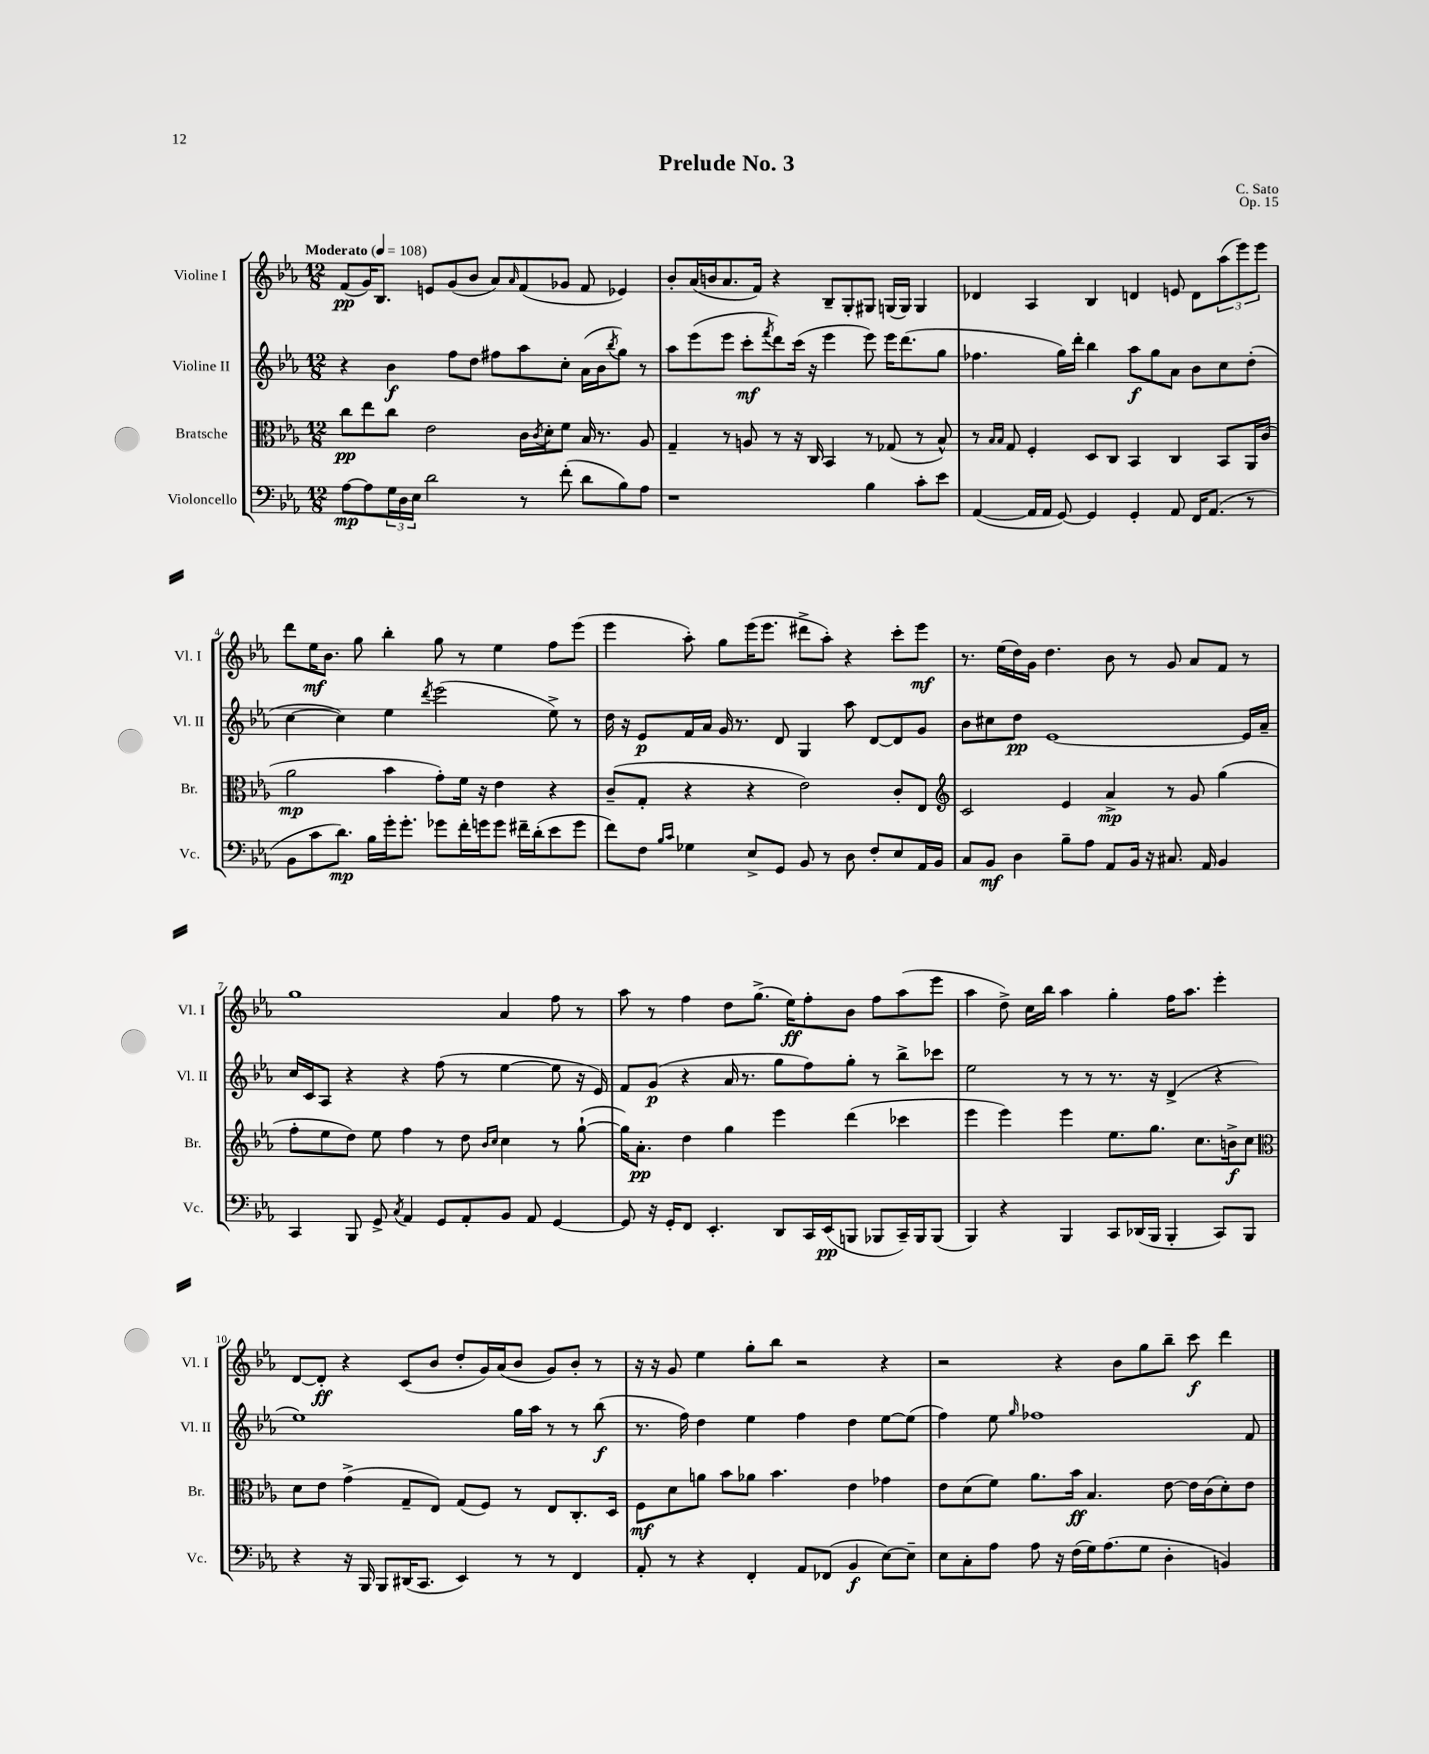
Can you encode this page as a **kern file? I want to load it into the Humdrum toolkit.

**kern	**dynam	**kern	**dynam	**kern	**dynam	**kern	**dynam
*part4	*part4	*part3	*part3	*part2	*part2	*part1	*part1
*staff4	*staff4	*staff3	*staff3	*staff2	*staff2	*staff1	*staff1
*I"Violoncello	*	*I"Bratsche	*	*I"Violine II	*	*I"Violine I	*
*I'Vc.	*	*I'Br.	*	*I'Vl. II	*	*I'Vl. I	*
*clefF4	*	*clefC3	*	*clefG2	*	*clefG2	*
*k[b-e-a-]	*	*k[b-e-a-]	*	*k[b-e-a-]	*	*k[b-e-a-]	*
*M12/8	*	*M12/8	*	*M12/8	*	*M12/8	*
*MM108	*	*MM108	*	*MM108	*	*MM108	*
=1	=1	=1	=1	=1	=1	=1	=1
!	!	!	!	!	!	!LO:TX:a:B:t=Moderato	!
[8A-\L	mp	8cc\L	pp	4r	.	(8f/L	pp
8A-\]	.	8ee-\	.	.	.	16g/K)	.
.	.	.	.	.	.	8.B-/J	.
24G\L	.	8cc\J	.	4b-\	f	.	.
24D\	.	.	.	.	.	.	.
24E-\JJ	.	.	.	.	.	.	.
2d\	.	2e-\	.	.	.	8en/L	.
.	.	.	.	8ff\L	.	(8g/	.
.	.	.	.	8dd\J	.	8b-/J	.
.	.	.	.	8ff#X\L	.	8a-/L)	.
.	.	.	.	.	.	16qqa-/	.
8r	.	16c\LL	.	8aa-\	.	(8f/	.
.	.	8qc/	.	.	.	.	.
.	.	16d'\J	.	.	.	.	.
(8f'\	.	8f\J	.	8cc'\J	.	8g-X/J	.
8d\L	.	16B-/	.	(16a-\LL	.	8f/	.
.	.	8.r	.	16b-\J	.	.	.
.	.	.	.	8qbb-/	.	.	.
8B-\)	.	.	.	8gg\J)	.	4e-X/)	.
8A-\J	.	8A-/	.	8r	.	.	.
=2	=2	=2	=2	=2	=2	=2	=2
1r	.	4G~/	.	8aa-\L	.	8b-'/L	.
.	.	.	.	(8eee-\	.	(16a-/L	.
.	.	.	.	.	.	16bn/J	.
.	.	8r	.	8eee-\J	.	8.a-/	.
.	.	8An/	.	8ccc'\L	mf	.	.
.	.	.	.	.	.	16f/Jk)	.
.	.	.	.	8qfff/	.	.	.
.	.	8r	.	8ddd\)	.	4r	.
.	.	16r	.	(16ccc\Jk	.	.	.
.	.	16C/	.	16r	.	.	.
.	.	4BB-/	.	4eee-\	.	8B-~/L	.
.	.	.	.	.	.	8G'/	.
4B-\	.	8r	.	8eee-\)	.	8G#X/J	.
.	.	(8G-X/	.	16eee-\KL	.	(16Gn/LL	.
.	.	.	.	(8.ddd\	.	16G/JJ)	.
8c'\L	.	8r	.	.	.	4G/	.
8e-\J	.	8B-^^/)	.	8gg\J	.	.	.
=3	=3	=3	=3	=3	=3	=3	=3
([4AA-/	.	8r	.	4.ff-X\	.	4d-X/	.
.	.	16qqB-/LL	.	.	.	.	.
.	.	16qqB-/JJ	.	.	.	.	.
.	.	8G/	.	.	.	.	.
16AA-/LL]	.	4F'/	.	.	.	4A-/	.
16AA-/JJ	.	.	.	.	.	.	.
[8GG/)	.	.	.	16gg\LL)	.	.	.
.	.	.	.	16ddd'\JJ	.	.	.
4GG/]	.	8D/L	.	4bb-\	.	4B-/	.
.	.	8C/J	.	.	.	.	.
4GG'/	.	4BB-/	.	8aa-\L	f	4dn/	.
.	.	.	.	8gg\	.	.	.
8AA-/	.	4C/	.	8a-\J	.	8en/	.
16FF/KL	.	.	.	8b-\L	.	8d\L	.
(8.AA-/J	.	.	.	.	.	.	.
.	.	8BB-/L	.	8cc\	.	(12aa-\	.
.	.	.	.	.	.	12eee-\)	.
8r	.	16AA-/L	.	(8dd'\J	.	.	.
.	.	.	.	.	.	12eee-\J	.
.	.	(16c/JJ	.	.	.	.	.
!!LO:LB:g=z
=4	=4	=4	=4	=4	=4	=4	=4
8BB-\L	.	2a-\	mp	[4cc\	.	8ddd\L	.
8c\	.	.	.	.	.	16ee-\K	mf
.	.	.	.	.	.	8.b-\J	.
8.d\J)	mp	.	.	4cc\])	.	.	.
.	.	.	.	.	.	8gg\	.
16B-\LL	.	.	.	.	.	.	.
16g'\J	.	4b-\	.	4ee-\	.	4bb-'\	.
8.g'\J	.	.	.	.	.	.	.
.	.	.	.	8qddd/	.	.	.
8g-X\L	.	8g'\L)	.	(2eee-\	.	8gg\	.
16f'\L	.	16f\Jk	.	.	.	8r	.
16gn\J	.	16r	.	.	.	.	.
8g\J	.	4e-\	.	.	.	4ee-\	.
16f#X~\LL	.	.	.	.	.	.	.
(16d'\J	.	.	.	.	.	.	.
8e-\	.	4r	.	8ee-^\)	.	8ff\L	.
8g\J	.	.	.	8r	.	(8eee-\J	.
=5	=5	=5	=5	=5	=5	=5	=5
8f\L)	.	(8c~/L	.	16dd\	.	4eee-\	.
.	.	.	.	16r	.	.	.
8F\J	.	8G'/J	.	8e-/L	p	.	.
16qqB-/LL	.	.	.	.	.	.	.
16qqc/JJ	.	.	.	.	.	.	.
4G-X\	.	4r	.	16f/L	.	8aa-'\)	.
.	.	.	.	16a-/JJ	.	.	.
.	.	.	.	16g/	.	8gg\L	.
.	.	.	.	8.r	.	.	.
8E-^/L	.	4r	.	.	.	(16eee-\K	.
.	.	.	.	.	.	8.eee-\J	.
8GG/J	.	.	.	8d/	.	.	.
8BB-/	.	2e-\)	.	4G/	.	8ddd#X^\L	.
8r	.	.	.	.	.	8aa-'\J)	.
8D\	.	.	.	8aa-\	.	4r	.
8F'/L	.	.	.	[8d/L	.	.	.
8E-/	.	8c'/L	.	8d/]	.	8ccc'\L	.
16AA-/L	.	8E-/J	.	8g/J	.	8eee-\J	mf
16BB-/JJ	.	.	.	.	.	.	.
=6	=6	=6	=6	=6	=6	=6	=6
*	*	*clefG2	*	*	*	*	*
8C/L	.	2c/	.	8b-\L	.	8.r	.
8BB-/J	mf	.	.	8cc#X\	.	.	.
.	.	.	.	.	.	(16ee-\LL	.
4D\	.	.	.	8dd\J	pp	16dd\)	.
.	.	.	.	.	.	16g\JJ	.
.	.	.	.	[1e-	.	4.dd\	.
8B-~\L	.	4e-/	.	.	.	.	.
8A-\J	.	.	.	.	.	.	.
8AA-/L	.	4a-^/	mp	.	.	8b-\	.
16BB-/Jk	.	.	.	.	.	8r	.
16r	.	.	.	.	.	.	.
8.C#X/	.	8r	.	.	.	8g/	.
.	.	8g/	.	.	.	8a-/L	.
16AA-/	.	.	.	.	.	.	.
4BB-/	.	(4gg\	.	.	.	8f/J	.
.	.	.	.	16e-/LL]	.	8r	.
.	.	.	.	16a-~/JJ	.	.	.
!!LO:LB:g=z
=7	=7	=7	=7	=7	=7	=7	=7
4CC/	.	8ff'\L	.	16cc/LL	.	1gg	.
.	.	.	.	16c/J	.	.	.
.	.	8ee-\	.	8A-/J	.	.	.
8BBB-/	.	8dd\J)	.	4r	.	.	.
8GG^/	.	8ee-\	.	.	.	.	.
8qC/	.	.	.	.	.	.	.
4AA-/	.	4ff\	.	4r	.	.	.
8GG/L	.	8r	.	(8ff\	.	.	.
8AA-'/	.	8dd\	.	8r	.	.	.
.	.	16qqb-/LL	.	.	.	.	.
.	.	16qqcc/JJ	.	.	.	.	.
8BB-/J	.	4cc\	.	[4ee-\	.	4a-/	.
8AA-/	.	.	.	.	.	.	.
[4GG/	.	8r	.	8ee-\]	.	8ff\	.
.	.	([8gg`\	.	16r	.	8r	.
.	.	.	.	16e-/)	.	.	.
=8	=8	=8	=8	=8	=8	=8	=8
8GG/]	.	16gg\KL])	.	8f/L	.	8aa-\	.
.	.	8.a-'\J	pp	.	.	.	.
16r	.	.	.	(8g/J	p	8r	.
16GG'/KL	.	.	.	.	.	.	.
8FF/J	.	4dd\	.	4r	.	4ff\	.
4.EE-'/	.	.	.	.	.	.	.
.	.	4gg\	.	16a-/	.	8dd\L	.
.	.	.	.	8.r	.	.	.
.	.	.	.	.	.	(8.gg^\J	.
8DD/L	.	4eee-\	.	8gg\L	.	.	.
.	.	.	.	.	.	16ee-\KL)	ff
16CC/L	.	.	.	8ff\)	.	8ff'\	.
(16EE-/J	pp	.	.	.	.	.	.
8BBBn/J	.	(4ddd\	.	8gg'\J	.	8b-\J	.
8BBB-X/L	.	.	.	8r	.	8ff\L	.
16CC~/L)	.	4ccc-X\	.	8bb-^\L	.	(8aa-\	.
16BBB-/J	.	.	.	.	.	.	.
(8BBB-/J	.	.	.	8ccc-X\J	.	8eee-\J	.
=9	=9	=9	=9	=9	=9	=9	=9
4BBB-/)	.	4eee-\	.	2ee-\	.	4aa-\	.
4r	.	4eee-\)	.	.	.	8dd^\)	.
.	.	.	.	.	.	16cc\LL	.
.	.	.	.	.	.	16bb-\JJ	.
4BBB-/	.	4eee-\	.	8r	.	4aa-\	.
.	.	.	.	8r	.	.	.
8CC/L	.	8.ee-\L	.	8.r	.	4gg'\	.
(16DD-X/L	.	.	.	.	.	.	.
16BBB-/JJ	.	8.gg\J	.	16r	.	.	.
4BBB-'/	.	.	.	(4d^/	.	16ff\KL	.
.	.	.	.	.	.	8.aa-\J	.
.	.	8.cc\L	.	.	.	.	.
8CC/L)	.	.	.	4r	.	4eee-'\	.
.	.	16bn^\k	f	.	.	.	.
8BBB-/J	.	8cc\J	.	.	.	.	.
!!LO:LB:g=z
=10	=10	=10	=10	=10	=10	=10	=10
*	*	*clefC3	*	*	*	*	*
4r	.	8d\L	.	1ee-)	.	[8d/L	.
.	.	8e-\J	.	.	.	8d'/J]	ff
16r	.	(4g^\	.	.	.	4r	.
16BBB-/	.	.	.	.	.	.	.
8BBB-/L	.	.	.	.	.	.	.
(16DD#X/K	.	8G~/L	.	.	.	(8c/L	.
8.CC/J	.	.	.	.	.	.	.
.	.	8E-/J)	.	.	.	8b-/J	.
4EE-/)	.	(8G/L	.	.	.	8dd'/L	.
.	.	8F/J)	.	.	.	16g/L)	.
.	.	.	.	.	.	(16a-/J	.
8r	.	8r	.	16gg\LL	.	8b-/J	.
.	.	.	.	16aa-\JJ	.	.	.
8r	.	8E-/L	.	8r	.	8g/L)	.
4FF/	.	8.C'/	.	8r	.	8b-'/J	.
.	.	.	.	(8bb-\	f	8r	.
.	.	16D/Jk	.	.	.	.	.
=11	=11	=11	=11	=11	=11	=11	=11
8AA-'/	.	8F\L	mf	8.r	.	16r	.
.	.	.	.	.	.	16r	.
8r	.	8d\	.	.	.	8g/	.
.	.	.	.	16ff\)	.	.	.
4r	.	8an\J	.	4dd\	.	4ee-\	.
.	.	8b-\L	.	.	.	.	.
4FF'/	.	8a-X\J	.	4ee-\	.	8gg'\L	.
.	.	4.b-\	.	.	.	8bb-\J	.
8AA-/L	.	.	.	4ff\	.	2r	.
(8FF-X/J	.	.	.	.	.	.	.
4BB-/	f	4e-\	.	4dd\	.	.	.
[8E-\L)	.	4g-X\	.	[8ee-\L	.	4r	.
8E-~\J]	.	.	.	(8ee-\J]	.	.	.
=12	=12	=12	=12	=12	=12	=12	=12
8E-\L	.	8e-\L	.	4ff\)	.	2r	.
8C'\	.	(8d\	.	.	.	.	.
8A-\J	.	8f\J)	.	8ee-\	.	.	.
.	.	.	.	16qqgg/	.	.	.
8A-\	.	8.a-\L	.	1ff-X	.	.	.
16r	.	.	.	.	.	4r	.
(16F\LL	.	16b-\Jk	ff	.	.	.	.
16G\J)	.	4.B-/	.	.	.	.	.
(8.A-\	.	.	.	.	.	.	.
.	.	.	.	.	.	8b-\L	.
8G\J	.	.	.	.	.	8gg\	.
4D'\	.	[8e-\	.	.	.	8bb-~\J	.
.	.	16e-\LL]	.	.	.	8ccc\	f
.	.	(16c\J	.	.	.	.	.
4BBn/)	.	8d'\)	.	.	.	4ddd\	.
.	.	8e-\J	.	8f/	.	.	.
==	==	==	==	==	==	==	==
*-	*-	*-	*-	*-	*-	*-	*-
